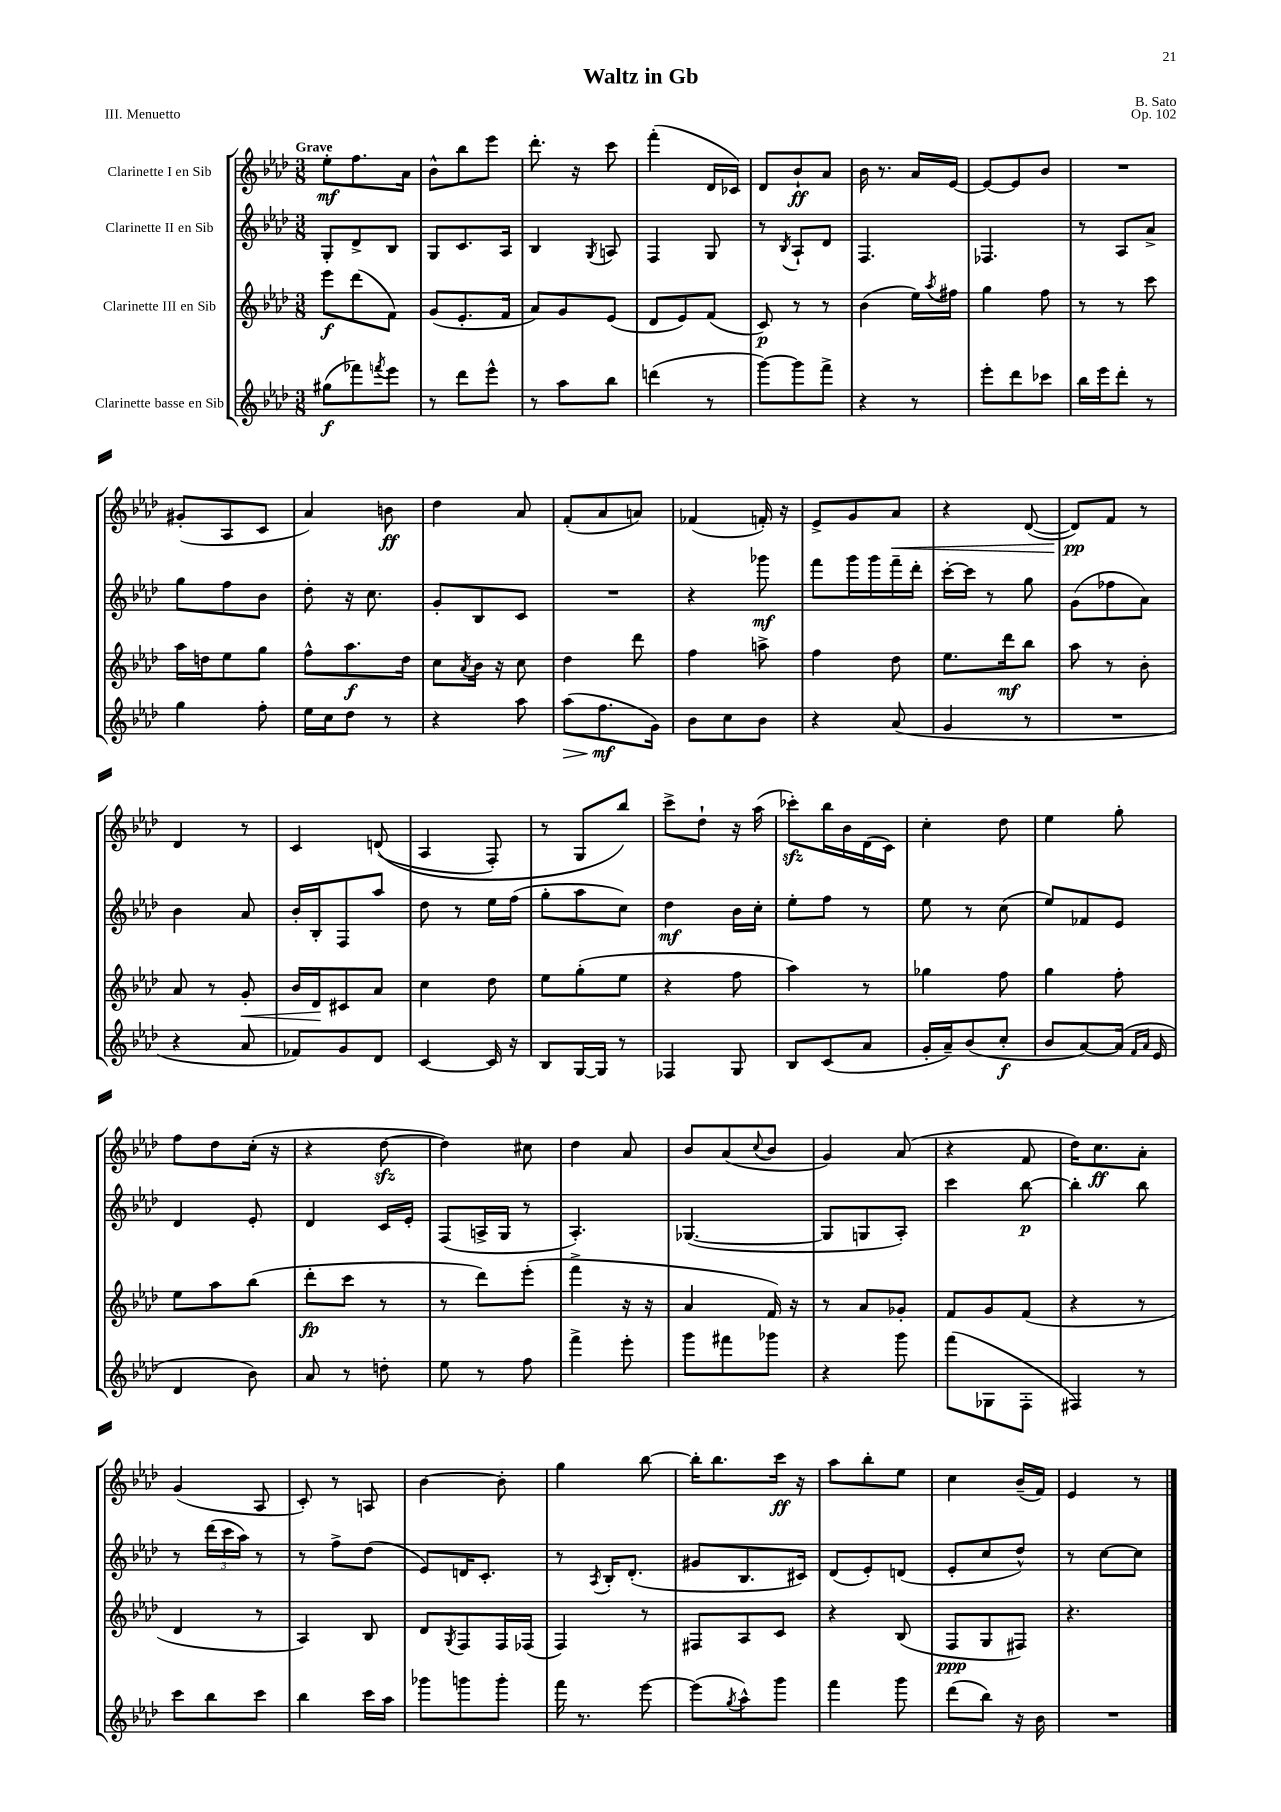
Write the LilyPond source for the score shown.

\header { title = "Waltz in Gb" composer = "B. Sato" opus = "Op. 102" piece = "III. Menuetto" }
<<
\new StaffGroup <<
\new Staff = "s0" \with { instrumentName = "Clarinette I en Sib" } {
    \clef treble \key aes \major \numericTimeSignature \time 3/8 \tempo "Grave"
    ees''8-.\mf f''8. aes'16 |
    bes'8-^ bes''8 ees'''8 |
    des'''8.-. r16 c'''8 |
    f'''4-.( des'16 ces'16) |
    des'8 bes'8-!\ff aes'8 |
    bes'16 r8. aes'16 ees'16~ |
    ees'8~ ees'8 bes'8 |
    R4. |
    gis'8-.( aes8 c'8 |
    aes'4) b'8\ff |
    des''4 aes'8 |
    f'8-.( aes'8 a'8) |
    fes'4( f'16-.) r16 |
    ees'8-> g'8 aes'8\< |
    r4 des'8~( |
    des'8\pp\!) f'8 r8 |
    des'4 r8 |
    c'4 d'8(\( |
    aes4 f8-.) |
    r8 g8 bes''8\) |
    c'''8-> des''8-! r16 aes''16( |
    ces'''8-.\sfz) bes''16 bes'16 des'16( c'16) |
    c''4-. des''8 |
    ees''4 g''8-. |
    f''8 des''8 c''16-.( r16 |
    r4 des''8~\sfz |
    des''4) cis''8 |
    des''4 aes'8 |
    bes'8 aes'8( \appoggiatura { c''8 } bes'8 |
    g'4) aes'8( |
    r4 f'8 |
    des''16) c''8.\ff aes'8-. |
    g'4( aes8 |
    c'8-.) r8 a8 |
    bes'4~ bes'8-. |
    g''4 bes''8~ |
    bes''16-. bes''8. c'''16\ff r16 |
    aes''8 bes''8-. ees''8 |
    c''4 bes'16--( f'16) |
    ees'4 r8 \bar "|." |
}
\new Staff = "s1" \with { instrumentName = "Clarinette II en Sib" } {
    \clef treble \key aes \major \numericTimeSignature \time 3/8
    g8-. des'8-> bes8 |
    g8 c'8. aes16 |
    bes4 \acciaccatura { g8 } a8 |
    f4 g8 |
    r8 \acciaccatura { bes8 } aes8-! des'8 |
    f4. |
    fes4. |
    r8 aes8 aes'8-> |
    g''8 f''8 bes'8 |
    des''8-. r16 c''8. |
    g'8-. bes8 c'8 |
    R4. |
    r4 ges'''8\mf |
    f'''8 g'''16 g'''16 f'''16-- des'''16-. |
    c'''16~-. c'''16 r8 g''8 |
    g'8( fes''8 aes'8) |
    bes'4 aes'8 |
    bes'16-. bes16-. f8 aes''8 |
    des''8 r8 ees''16 f''16( |
    g''8-. aes''8 c''8) |
    des''4\mf bes'16 c''16-. |
    ees''8-. f''8 r8 |
    ees''8 r8 c''8( |
    ees''8) fes'8 ees'8 |
    des'4 ees'8-. |
    des'4 c'16 ees'16-. |
    f8( a16-> g16 r8 |
    aes4.-.) |
    ges4.~( |
    ges8 g8 aes8-.) |
    c'''4 bes''8~\p |
    bes''4-. bes''8 |
    r8 \tuplet 3/2 { des'''16( c'''16 aes''16) } r8 |
    r8 f''8-> des''8( |
    ees'8) d'16 c'8.-. |
    r8 \acciaccatura { aes8 } bes16-. des'8.-.( |
    gis'8 bes8. cis'16) |
    des'8( ees'8-.) d'8( |
    ees'8-. c''8 des''8-^) |
    r8 c''8~ c''8 \bar "|." |
}
\new Staff = "s2" \with { instrumentName = "Clarinette III en Sib" } {
    \clef treble \key aes \major \numericTimeSignature \time 3/8
    ees'''8\f des'''8( f'8) |
    g'8( ees'8.-. f'16 |
    aes'8) g'8 ees'8( |
    des'8 ees'8) f'8( |
    c'8\p) r8 r8 |
    bes'4( ees''16) \acciaccatura { aes''8 } fis''16 |
    g''4 f''8 |
    r8 r8 c'''8 |
    aes''16 d''16 ees''8 g''8 |
    f''8-^ aes''8.\f des''16 |
    c''8 \acciaccatura { aes'8 } bes'16 r16 c''8 |
    des''4 des'''8 |
    f''4 a''8-> |
    f''4 des''8 |
    ees''8. des'''16\mf bes''8 |
    aes''8 r8 bes'8-. |
    aes'8 r8 g'8-.\< |
    bes'16 des'16\! cis'8 aes'8 |
    c''4 des''8 |
    ees''8 g''8-.( ees''8 |
    r4 f''8 |
    aes''4) r8 |
    ges''4 f''8 |
    g''4 f''8-. |
    ees''8 aes''8 bes''8( |
    des'''8-.\fp c'''8 r8 |
    r8 des'''8) ees'''8-.( |
    f'''4-> r16 r16 |
    aes'4 f'16) r16 |
    r8 aes'8 ges'8-. |
    f'8 g'8 f'8( |
    r4 r8 |
    des'4 r8 |
    aes4) bes8 |
    des'8 \acciaccatura { g8 } f8 f16 fes16( |
    f4) r8 |
    fis8 aes8 c'8 |
    r4 bes8( |
    f8\ppp g8 fis8) |
    r4. \bar "|." |
}
\new Staff = "s3" \with { instrumentName = "Clarinette basse en Sib" } {
    \clef treble \key aes \major \numericTimeSignature \time 3/8
    gis''8\f( fes'''8) \acciaccatura { f'''8 } ees'''8 |
    r8 des'''8 ees'''8-^ |
    r8 aes''8 bes''8 |
    d'''4( r8 |
    g'''8~) g'''8 f'''8-> |
    r4 r8 |
    ees'''8-. des'''8 ces'''8 |
    bes''16 ees'''16 des'''8-. r8 |
    g''4 f''8-. |
    ees''16 c''16 des''8 r8 |
    r4 aes''8 |
    aes''8\>( f''8.\mf\! g'16) |
    bes'8 c''8 bes'8 |
    r4 aes'8( |
    g'4 r8 |
    R4. |
    r4 aes'8 |
    fes'8) g'8 des'8 |
    c'4~ c'16 r16 |
    bes8 g16~ g16 r8 |
    fes4 g8 |
    bes8 c'8( aes'8 |
    g'16-. aes'16--) bes'8( c''8-.\f |
    bes'8 aes'8~) aes'16( \grace { f'16 aes'16 } ees'16 |
    des'4 bes'8) |
    aes'8 r8 d''8-. |
    ees''8 r8 f''8 |
    f'''4-> ees'''8-. |
    g'''8 fis'''8 ges'''8 |
    r4 g'''8 |
    f'''8( ges8 f8-. |
    fis4) r8 |
    c'''8 bes''8 c'''8 |
    bes''4 c'''16 aes''16 |
    ges'''8 g'''8 g'''8-. |
    f'''16 r8. ees'''8~ |
    ees'''8( \acciaccatura { g''8 } aes''8-^) g'''8 |
    f'''4 g'''8 |
    des'''8( bes''8) r16 bes'16 |
    R4. \bar "|." |
}
>>
>>
\layout { \context { \Score \remove "Bar_number_engraver" } }
